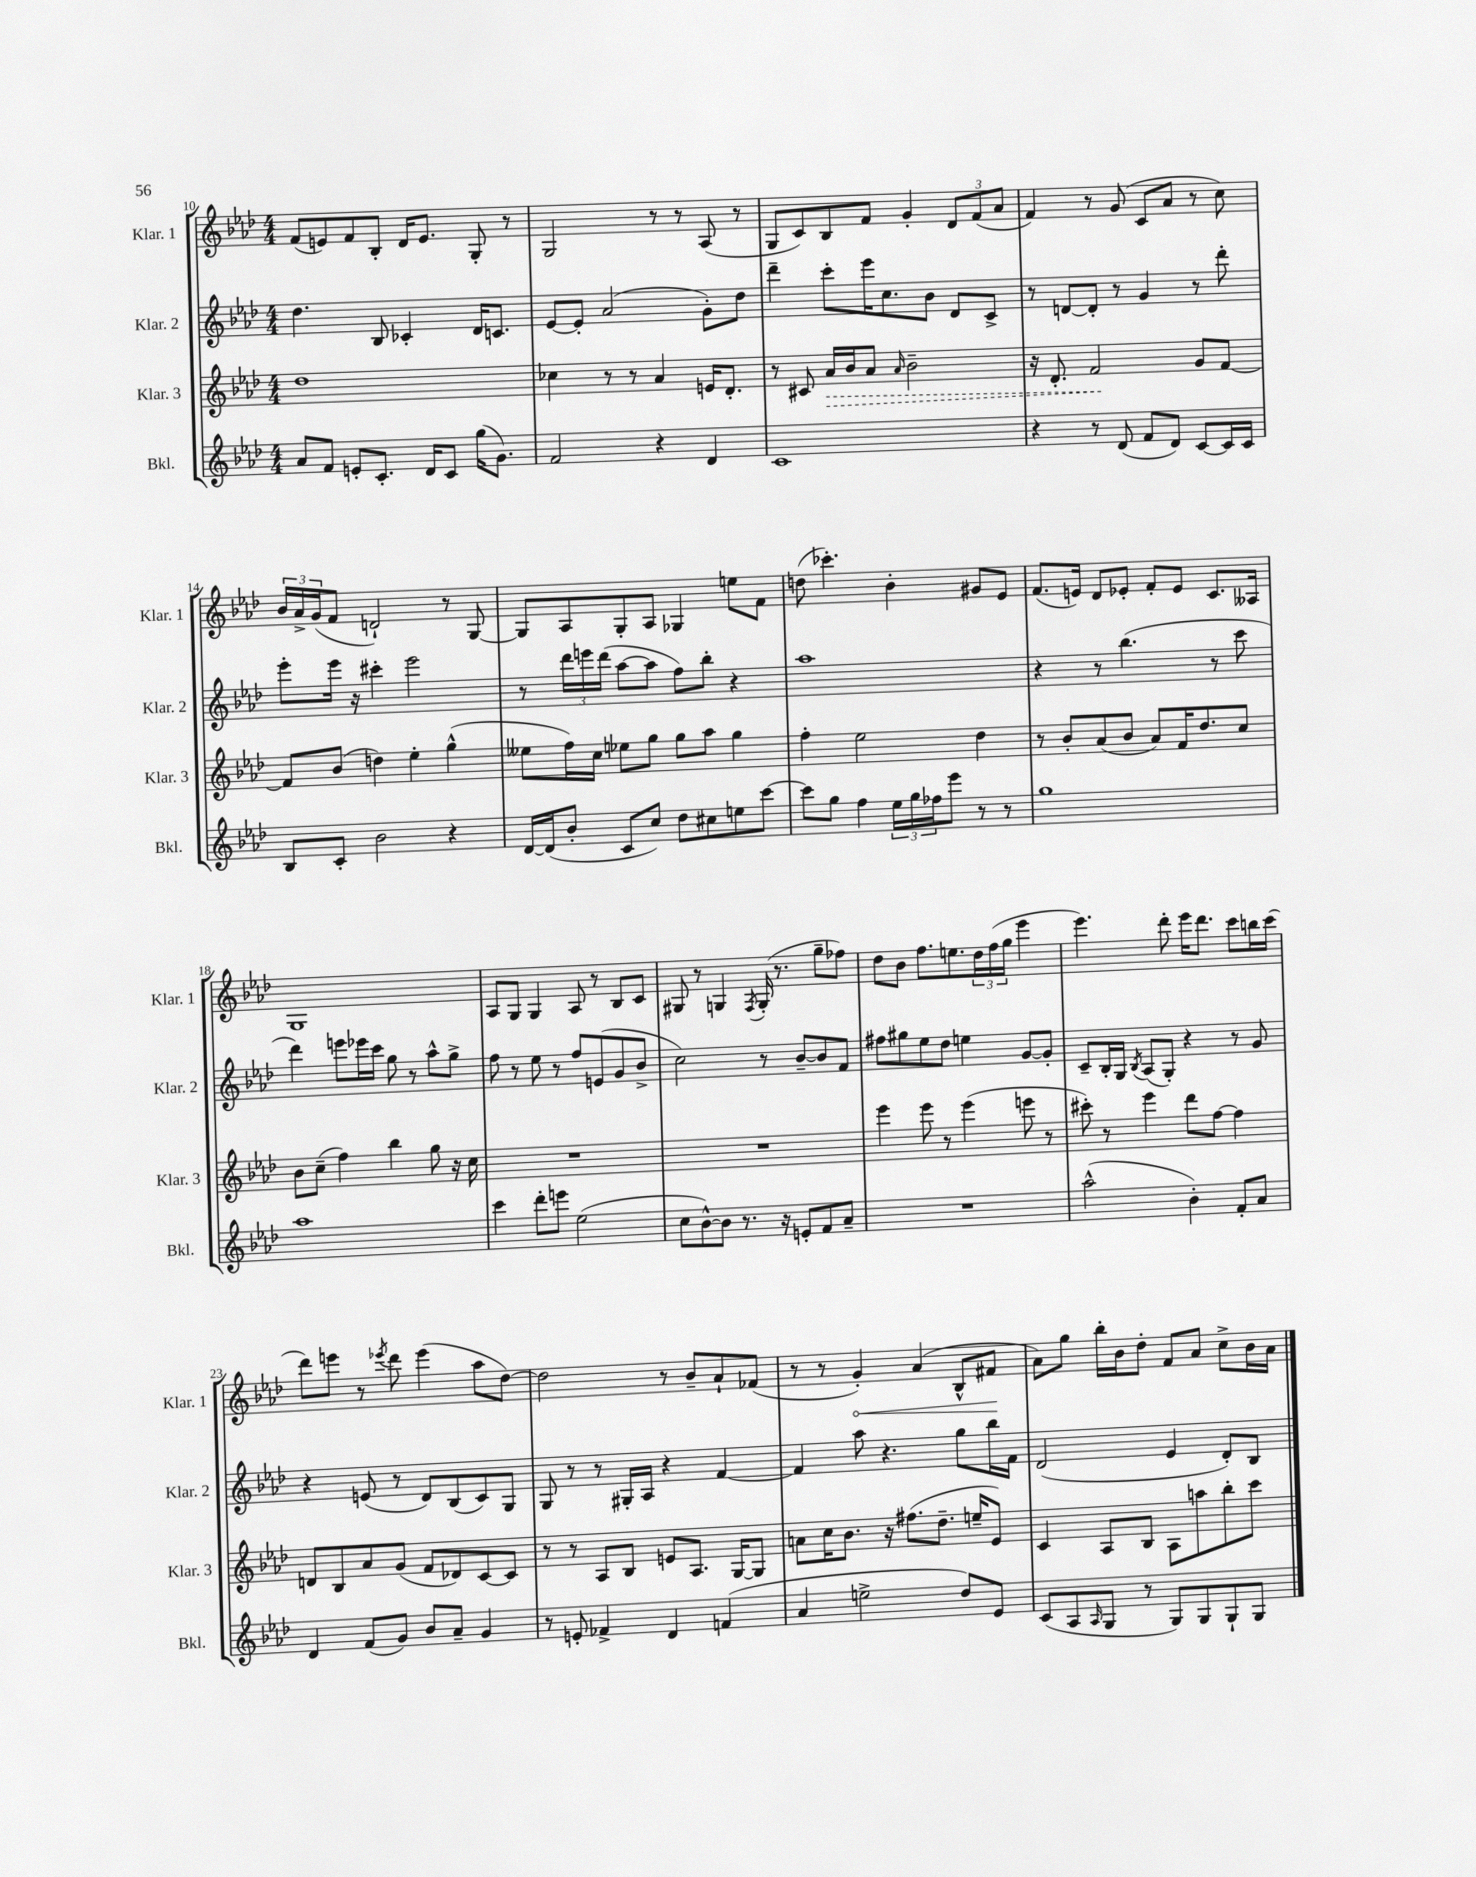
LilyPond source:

<<
\new StaffGroup <<
\new Staff = "s0" \with { instrumentName = "Klar. 1" shortInstrumentName = "Klar. 1" } {
    \clef treble \key aes \major \numericTimeSignature \time 4/4
    f'8( e'8) f'8 bes8-. des'16 e'8. g8-. r8 |
    g2 r8 r8 aes8( r8 |
    g8 c'8) bes8 f'8 g'4-. \tuplet 3/2 { des'8 f'8( aes'8 } |
    f'4) r8 g'8( c'8 aes'8 r8 c''8) |
    \tuplet 3/2 { bes'16 aes'16-> g'16( } f'8 d'2-!) r8 g8~ |
    g8 aes8 g8-. aes8 ges4 e''8 f'8 |
    d''8( ces'''4.-.) bes'4-. gis'8 ees'8 |
    f'8.( e'16) des'8 ees'8-. f'8-. ees'8 c'8. aeses16 |
    g1 |
    aes8 g8 g4 aes8 r8 bes8 c'8 |
    gis8 r8 g4 \acciaccatura { f8 } g16-.( r8. g''8-- fes''8) |
    des''8 bes'8 f''8. e''8. \tuplet 3/2 { des''16 f''16( g''16 } ees'''4 |
    ees'''4.) des'''8-. ees'''16 des'''8. c'''8 b''16 c'''16( |
    des'''8) e'''8 r8 \acciaccatura { ees'''8 } des'''8 ees'''4( aes''8 des''8~) |
    des''2 r8 bes'8-- aes'8-! fes'8( |
    r8 r8 \once \override Hairpin.circled-tip = ##t g'4-.\<) aes'4( bes8-^ fis'8\! |
    aes'8) g''8 bes''16-. bes'16 des''8-. f'8 aes'8 c''8-> bes'16 aes'16 \bar "|." |
}
\new Staff = "s1" \with { instrumentName = "Klar. 2" shortInstrumentName = "Klar. 2" } {
    \clef treble \key aes \major \numericTimeSignature \time 4/4
    des''4. bes8 ces'4-. des'16 c'8. |
    ees'8~ ees'8-. aes'2( g'8-.) des''8 |
    des'''4-- c'''8-. ees'''16 c''8. bes'8 des'8 c'8-> |
    r8 d'8~ d'8-. r8 g'4 r8 des'''8-. |
    ees'''8-. ees'''16 r16 cis'''4-. ees'''2 |
    r8 \tuplet 3/2 { des'''16 e'''16 des'''16( } aes''8~ aes''8 f''8) bes''8-. r4 |
    aes''1 |
    r4 r8 bes''4.( r8 c'''8 |
    des'''4) e'''8 ees'''16 c'''16 g''8 r8 aes''8-^ g''8-> |
    f''8 r8 ees''8 r8 f''8 e'8( g'8 bes'8-> |
    c''2) r8 bes'8~-- bes'8 f'8 |
    fis''8 gis''8 ees''8 des''8 e''4 g'8~ g'8-. |
    c'8-- bes16-. g16 \acciaccatura { bes8 } aes8( g8-.) r4 r8 g'8 |
    r4 e'8( r8 des'8) bes8( c'8) g8 |
    g8 r8 r8 gis16-. aes16 r4 f'4~ |
    f'4 aes''8 r4. g''8 bes''16 f'16 |
    des'2( ees'4 des'8-.) bes8 \bar "|." |
}
\new Staff = "s2" \with { instrumentName = "Klar. 3" shortInstrumentName = "Klar. 3" } {
    \clef treble \key aes \major \numericTimeSignature \time 4/4
    des''1 |
    ces''4 r8 r8 aes'4 e'16 des'8.-. |
    r8 cis'8 \once \override Hairpin.style = #'dashed-line aes'16\> bes'16 aes'8 \grace { aes'16 } bes'2-- |
    r16 des'8.-. f'2\! g'8 f'8~ |
    f'8 bes'8( d''4) ees''4-. g''4-^( |
    eeses''8 f''16) c''16 ees''8 g''8 g''8 aes''8 g''4 |
    f''4-. ees''2 des''4 |
    r8 bes'8-. aes'8( bes'8 aes'8) f'16 des''8. c''8 |
    bes'8 c''8--( f''4) bes''4 g''8 r16 c''16 |
    R1 |
    R1 |
    ees'''4 ees'''8 r8 ees'''4( e'''8 r8 |
    cis'''8-.) r8 ees'''4 des'''8 f''8~ f''4 |
    d'8 bes8 aes'8 g'8( f'8 des'8) c'8~ c'8 |
    r8 r8 aes8 bes8 e'8 aes8. g16~ g8 |
    a'8 c''16 bes'8. r16 fis''8.( des''8.-- e''16-- ees'8) |
    c'4 aes8 bes8 aes8 a''8 bes''8-. c'''8 \bar "|." |
}
\new Staff = "s3" \with { instrumentName = "Bkl." shortInstrumentName = "Bkl." } {
    \clef treble \key aes \major \numericTimeSignature \time 4/4
    aes'8 f'8 e'8-. c'8.-. des'16 c'8 g''16( g'8.) |
    f'2 r4 des'4 |
    c'1 |
    r4 r8 des'8( f'8 des'8) c'8~ c'16 c'16 |
    bes8 c'8-. bes'2 r4 |
    des'16~ des'16( bes'8-. c'8 c''8) des''8 cis''8 e''8 c'''8~ |
    c'''8 g''8 f''4 \tuplet 3/2 { ees''16 g''16 fes''16 } ees'''8 r8 r8 |
    g''1 |
    aes''1 |
    c'''4 des'''8-. e'''8 ees''2( |
    c''8 bes'8~-^) bes'8 r8. r16 e'8-. f'8 aes'8-- |
    R1 |
    aes''2-^( bes'4-.) f'8-. aes'8 |
    des'4 f'8( g'8) bes'8 aes'8-- g'4 |
    r8 e'8-. fes'4-> des'4 f'4( |
    aes'4 e''2-> des''8) ees'8 |
    c'8( aes8 \grace { aes16 } g8 r8 g8) g8 g8-! g8 \bar "|." |
}
>>
>>
\layout { \context { \Score currentBarNumber = #10 } }
